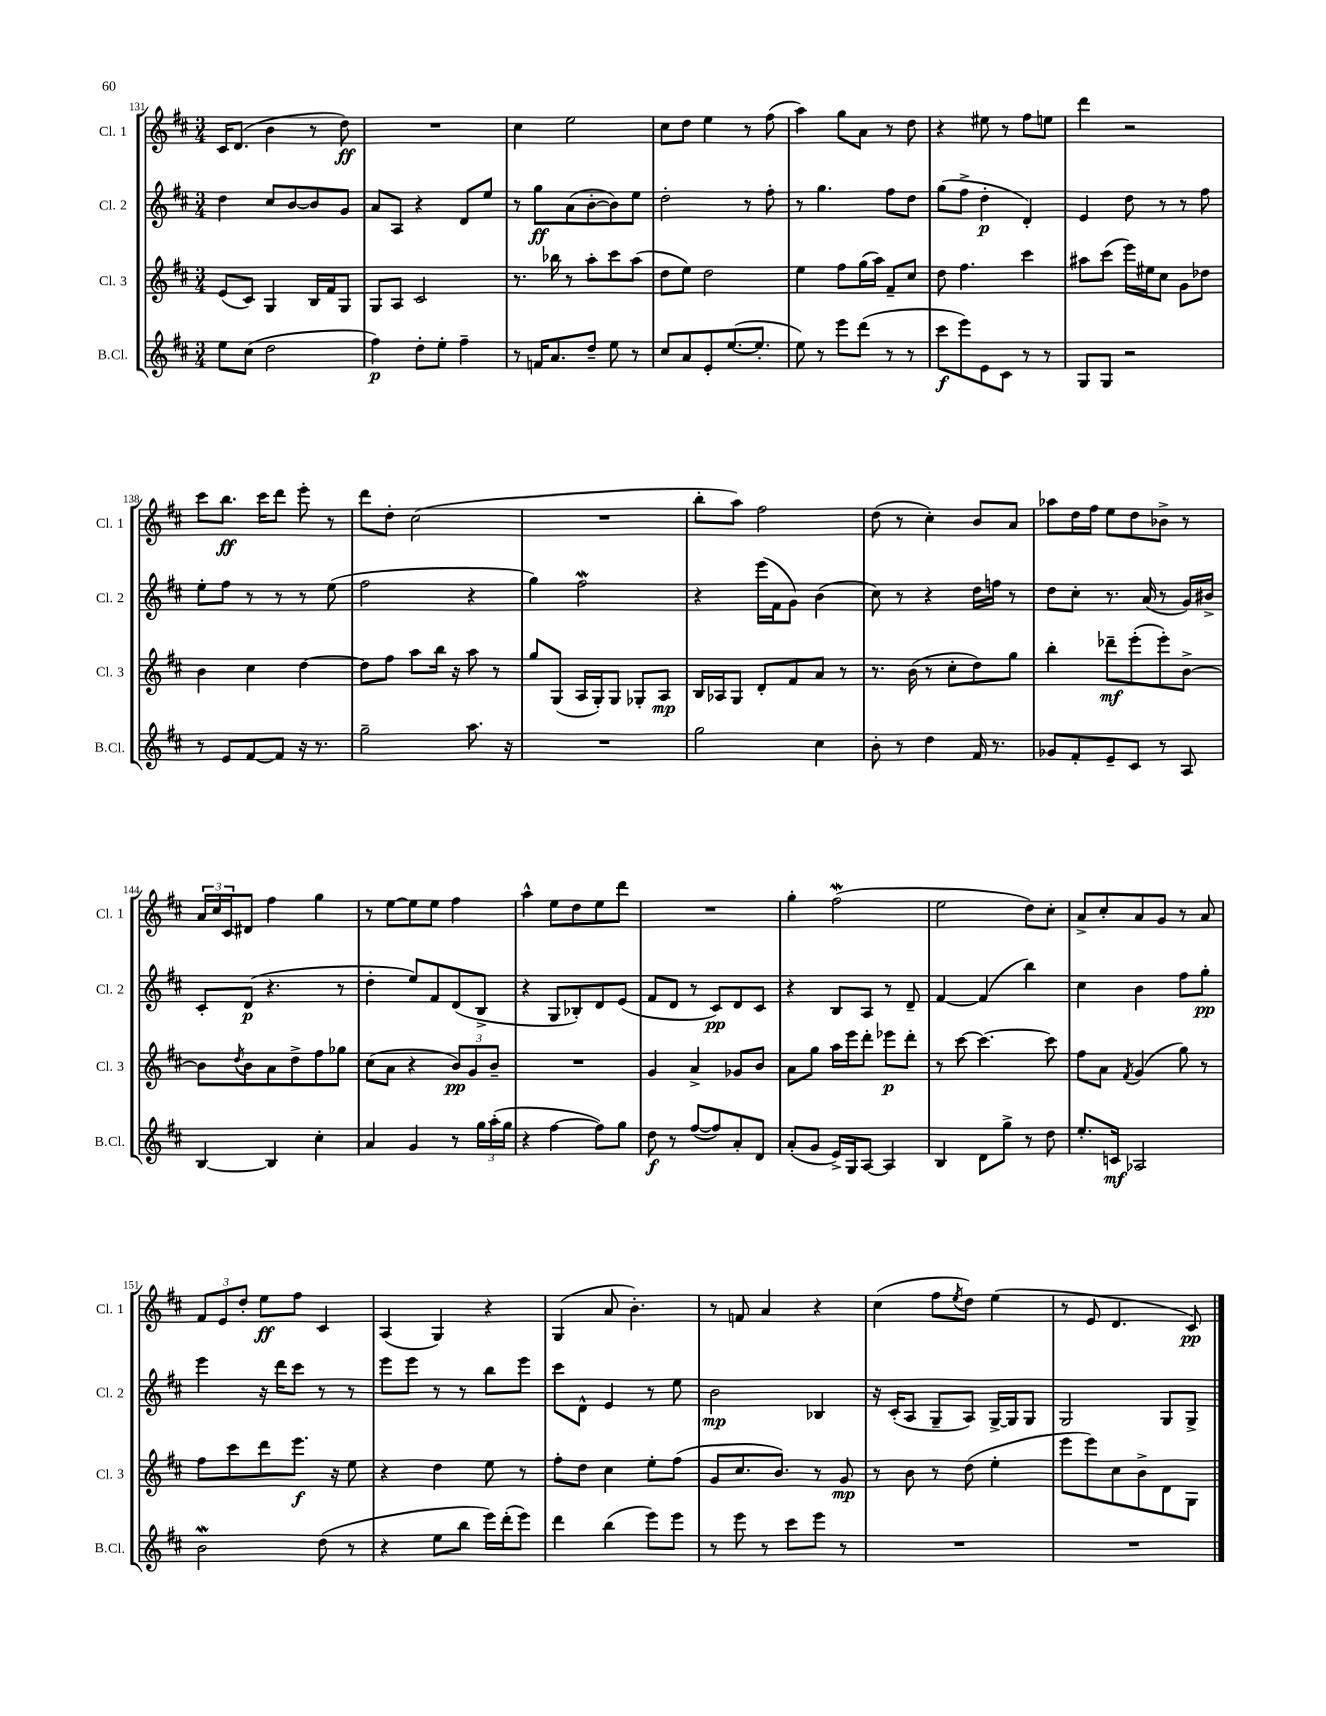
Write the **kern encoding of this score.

**kern	**kern	**kern	**kern
*staff4	*staff3	*staff2	*staff1
*clefG2	*clefG2	*clefG2	*clefG2
*k[f#c#]	*k[f#c#]	*k[f#c#]	*k[f#c#]
*M3/4	*M3/4	*M3/4	*M3/4
8ee\L	(8e/L	4dd\	16c#/LK
.	.	.	(8.d/J
(8cc#\J	8c#/J)	.	.
2dd\	4G/	8cc#/L	4b\
.	.	[8b/	.
.	16B/LL	8b/]	8r
.	16f#/J	.	.
.	8G/J	8g/J	8dd\)
=	=	=	=
4ff#\)	8G/L	8a/L	2.r
.	8A/J	8A/J	.
8dd'\L	2c#/	4r	.
8ee'\J	.	.	.
4ff#~\	.	8d/L	.
.	.	8ee/J	.
=	=	=	=
8r	8.r	8r	4cc#\
16f/LK	.	8gg\L	.
8.a/	16bb-\	.	.
.	8r	(8a\	2ee\
8dd~/J	8aa'\L	[8b'\	.
8ee\	8ccc#\	8b\])	.
8r	(8aa\J	8ee\J	.
=	=	=	=
8cc#/L	8dd\L	2dd'\	8cc#\L
8a/	8ee\J)	.	8dd\J
8e'/	2dd\	.	4ee\
([8.ee/	.	.	.
.	.	8r	8r
8.ee'/]J	.	.	.
.	.	8ff#'\	(8ff#\
=	=	=	=
8ee\)	4ee\	8r	4aa\)
8r	.	4.gg\	.
8eee\L	8ff#\L	.	8gg\L
(8ddd\J	(16gg\L	.	8a\J
.	16aa\JJ)	.	.
8r	8f#~/L	8ff#\L	8r
8r	8cc#/J	8dd\J	8dd\
=	=	=	=
8ccc#\L	8dd\	(8gg\L	4r
8eee\)	4.ff#\	8ff#^\J	.
8e\	.	4dd'\	8ee#\
8c#\J	.	.	8r
8r	4ccc#\	4d'/)	8ff#\L
8r	.	.	8ee\J
=	=	=	=
8G/L	8aa#\L	4e/	4ddd\
8G/J	(8ccc#\J	.	.
2r	16eee\LL)	8dd\	2r
.	16ee#\J	.	.
.	8cc#\J	8r	.
.	8g\L	8r	.
.	8dd-\J	8ff#\	.
=	=	=	=
8r	4b\	8ee'\L	8ccc#\L
8e/L	.	8ff#\J	8.bb\J
[8f#/	4cc#\	8r	.
.	.	.	16ccc#\LK
8f#/]J	.	8r	8ddd\J
16r	[4dd\	8r	8eee'\
8.r	.	.	.
.	.	(8ee\	8r
=	=	=	=
2gg~\	8dd\]L	2ff#\	8ddd\L
.	8ff#\J	.	8dd'\J
.	8aa\L	.	(2cc#\
.	16bb\Jk	.	.
.	16r	.	.
8.aa\	8aa\	4r	.
.	8r	.	.
16r	.	.	.
=	=	=	=
2.r	8gg/L	4gg\)	2.r
.	(8G/J	.	.
.	16A/LL	2ff#\	.
.	16G'/J)	.	.
.	8G/J	.	.
.	8G-'/L	.	.
.	8A/J	.	.
=	=	=	=
2gg\	16B/LL	4r	8bb'\L
.	16A-/J	.	.
.	8G/J	.	8aa\J)
.	8d'/L	(16eee\LL	2ff#\
.	.	16f#\J	.
.	8f#/	8g\J)	.
4cc#\	8a/J	(4b\	.
.	8r	.	.
=	=	=	=
8b'\	8.r	8cc#\)	(8dd\
8r	.	8r	8r
.	(16b\	.	.
4dd\	8r	4r	4cc#'\)
.	8cc#'\L	.	.
16f#/	8dd\)	16dd\LL	8b/L
8.r	.	16ff\JJ	.
.	8gg\J	8r	8a/J
=	=	=	=
8g-/L	4bb'\	8dd\L	8aa-\L
8f#'/	.	8cc#'\J	16dd\L
.	.	.	16ff#\JJ
8e~/	8ddd-~\L	8.r	8ee\L
8c#/J	(8eee'\	.	8dd\
.	.	(16a/	.
8r	8eee'\)	8r	8b-^\J
8A/	[8b^\J	16g/LL)	8r
.	.	16b#^/JJ	.
=	=	=	=
[4B/	8b\]L	8c#'/L	24a/LL
.	.	.	24cc#/
.	.	.	24c#/J
.	8qdd/	.	.
.	8b\	(8d/J	8d#/J
4B/]	8a\	4.r	4ff#\
.	8dd^\	.	.
4cc#'\	8ff#\	.	4gg\
.	8gg-\J	8r	.
=	=	=	=
4a/	(8cc#\L	4dd'\	8r
.	8a\J	.	[8ee\L
4g/	4r	8ee/L)	8ee\]
.	.	8f#/	8ee\J
8r	12b/L)	(8d/	4ff#\
.	12g/	.	.
24gg\LL	.	8B^/J	.
(24aa'\	12b~/J	.	.
24gg\JJ	.	.	.
=	=	=	=
4r	2.r	4r	4aa^^\
[4ff#\	.	8G/L	8ee\L
.	.	8B-'/)	8dd\
8ff#\]L)	.	8d/	8ee\
8gg\J	.	(8e/J	8ddd\J
=	=	=	=
8dd\	4g/	8f#/L	2.r
8r	.	8d/J	.
([8ff#/L	4a^/	8r	.
8ff#/])	.	8c#/L)	.
8a'/	8g-/L	8d/	.
8d/J	8b/J	8c#/J	.
=	=	=	=
(8a'/L	8a\L	4r	4gg'\
8g/J	8gg\J	.	.
16e^/LL)	16aa\LL	8B/L	(2ff#\
16G/J	16eee\J	.	.
[8A/J	8ddd'\J	8A/J	.
4A/]	8eee-\L	8r	.
.	8ddd'\J	8d~/	.
=	=	=	=
4B/	8r	[4f#/	2ee\
.	[8ccc#\	.	.
8d\L	4.ccc#\_	(4f#/]	.
8gg^\J	.	.	.
8r	.	4bb\)	8dd\L)
8dd\	8ccc#\]	.	8cc#'\J
=	=	=	=
8.ee'/L	8ff#\L	4cc#\	8a^/L
.	8a\J	.	8cc#'/
16c/Jk	.	.	.
.	8qf#/	.	.
2A-/	(4g/	4b\	8a/
.	.	.	8g/J
.	8gg\)	8ff#\L	8r
.	8r	8gg'\J	8a/
=	=	=	=
2b\	8ff#\L	4eee\	12f#/L
.	.	.	12e/
.	8ccc#\	.	.
.	.	.	12dd'/J
.	8ddd\	16r	8ee\L
.	.	16ddd\LK	.
.	8.eee\J	8ccc#\J	8ff#\J
(8dd\	.	8r	4c#/
.	16r	.	.
8r	8ee\	8r	.
=	=	=	=
4r	4r	8eee\L	(4A/
.	.	8eee\J	.
8ee\L	4dd\	8r	4G/)
8bb\J	.	8r	.
16eee\LL)	8ee\	8bb\L	4r
(16ddd'\J	.	.	.
8eee\J)	8r	8eee\J	.
=	=	=	=
4ddd\	8ff#'\L	8ccc#\L	(4G/
.	8dd\J	8d^^\J	.
(4bb\	4cc#\	4e/	8a/
.	.	.	4.b'\)
8eee\L)	8ee'\L	8r	.
8eee\J	(8ff#\J	8ee\	.
=	=	=	=
8r	8g/L	2b\	8r
8eee\	8.cc#/	.	8f/
8r	.	.	4a/
.	8.b/J)	.	.
8ccc#\L	.	.	.
8eee\J	8r	4B-/	4r
8r	8g/	.	.
=	=	=	=
2.r	8r	16r	(4cc#\
.	.	(16c#'/LK	.
.	8b\	8A/J	.
.	8r	8G~/L	8ff#\L
.	.	.	8qee/
.	(8dd\	8A/J)	8dd\J)
.	4ee'\	[16G^/LL	(4ee\
.	.	16G/]J	.
.	.	8G/J	.
=	=	=	=
2.r	8eee\L	2G/	8r
.	8eee\)	.	8e/
.	8cc#\	.	4.d/
.	8b^\	.	.
.	8d\	8G/L	.
.	8G\J	8G^/J	8c#/)
==	==	==	==
*-	*-	*-	*-
